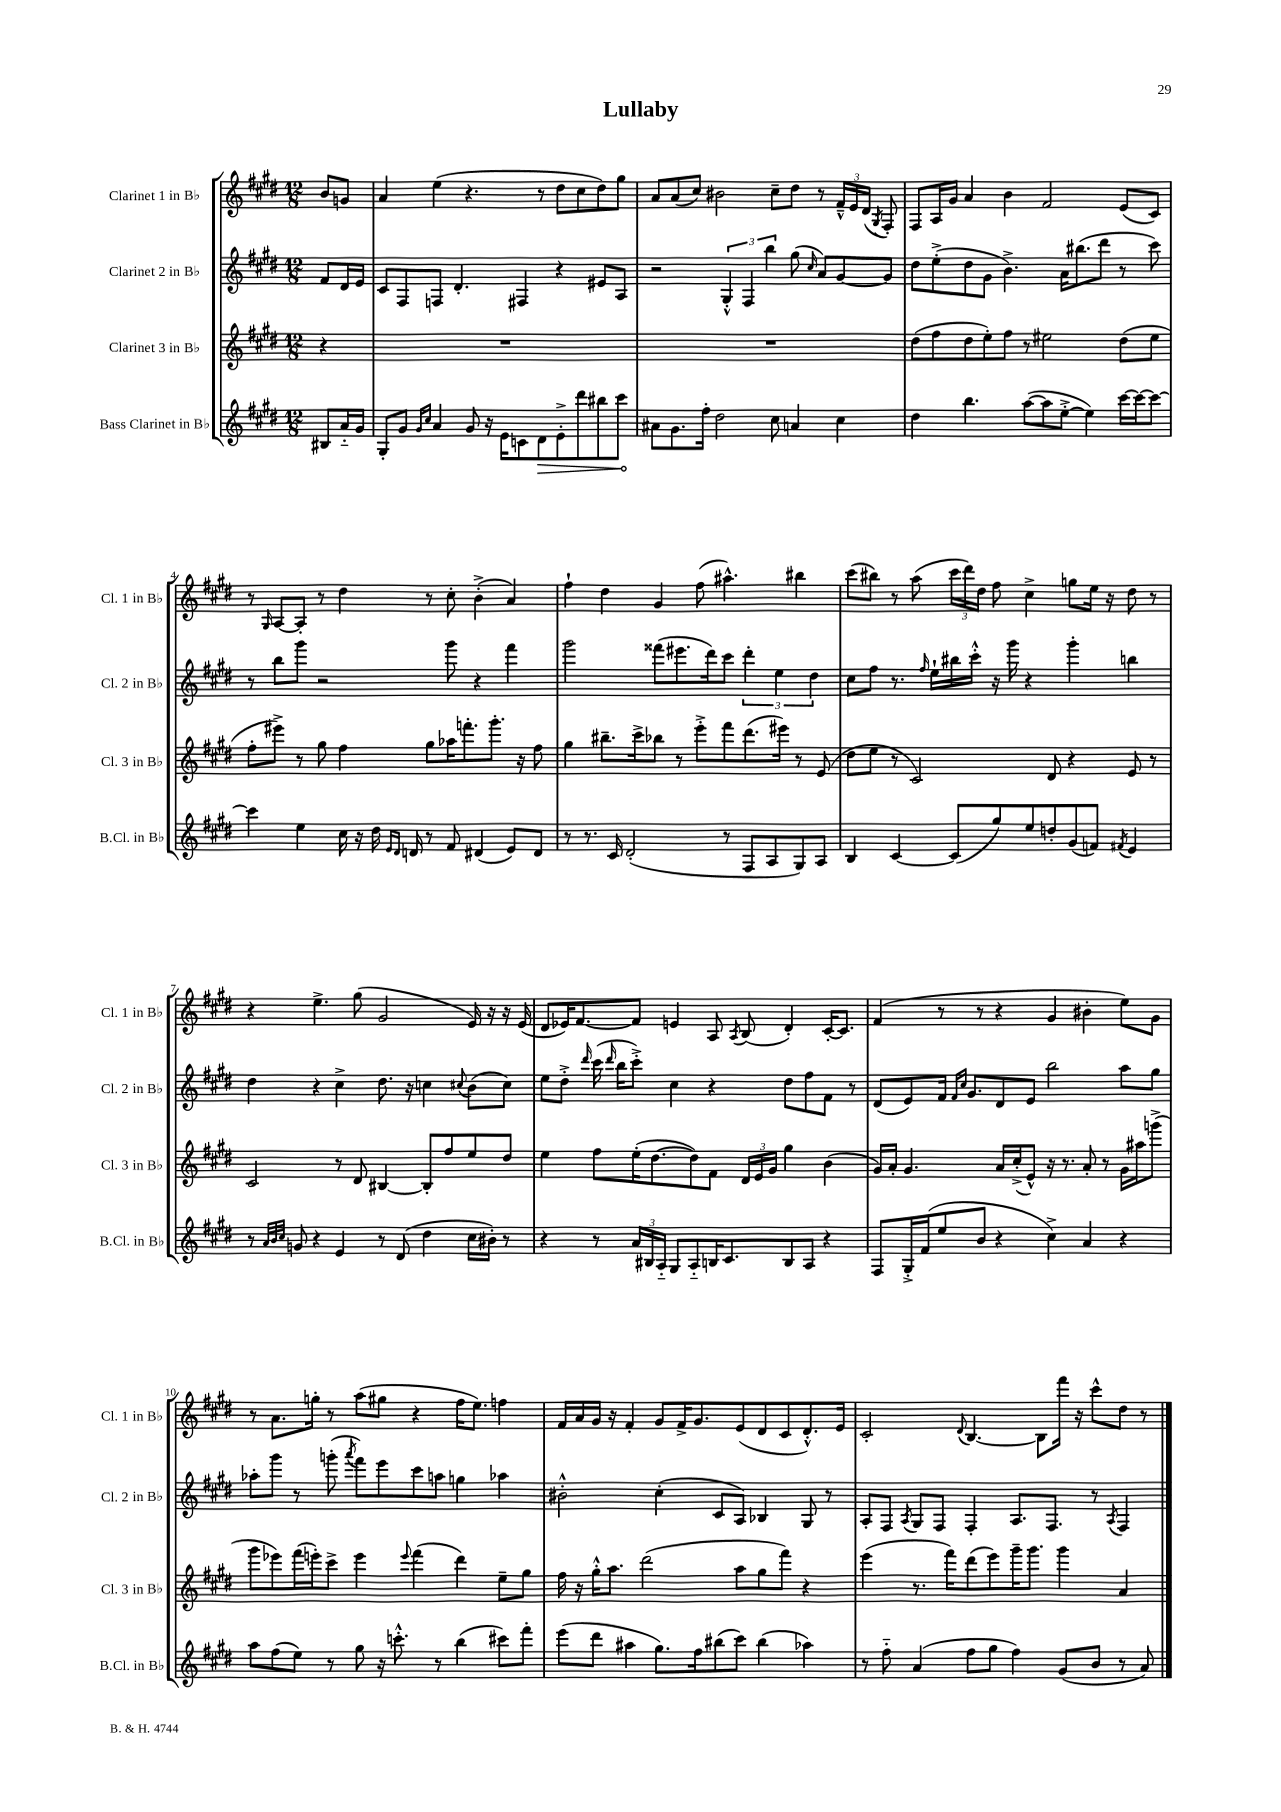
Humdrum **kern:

**kern	**dynam	**kern	**kern	**kern
*part4	*part4	*part3	*part2	*part1
*staff4	*staff4	*staff3	*staff2	*staff1
*I"Bass Clarinet in B♭	*	*I"Clarinet 3 in B♭	*I"Clarinet 2 in B♭	*I"Clarinet 1 in B♭
*I'B.Cl. in B♭	*	*I'Cl. 3 in B♭	*I'Cl. 2 in B♭	*I'Cl. 1 in B♭
*clefG2	*	*clefG2	*clefG2	*clefG2
*k[f#c#g#d#]	*	*k[f#c#g#d#]	*k[f#c#g#d#]	*k[f#c#g#d#]
*M12/8	*	*M12/8	*M12/8	*M12/8
=	=	=	=	=
8B#X/L	.	4r	8f#/L	8b/L
16a/L	.	.	16d#/L	8gn/J
16g#/JJ	.	.	16e/JJ	.
=1	=1	=1	=1	=1
8G#'/L	.	1.r	8c#/L	4a/
8g#/J	.	.	8F#/	.
16qqg#/LL	.	.	.	.
16qqcc#/JJ	.	.	.	.
4a/	.	.	8Fn/J	(4ee\
.	.	.	4.d#'/	.
8g#/	.	.	.	4.r
16r	.	.	.	.
16e\KL	.	.	.	.
8cn\	.	.	4F#X/	.
!	!LO:HP:b	!	!	!
8d#\	>	.	.	8r
8e'^\	.	.	4r	8dd#\L
8ddd#\	.	.	.	8cc#\
8bb#X\	.	.	8e#X/L	8dd#\)
8ccc#\J	.	.	8A/J	8gg#\J
.	]	.	.	.
=2	=2	=2	=2	=2
8a#X\L	.	1.r	2r	8a/L
8.g#\	.	.	.	(8a/
.	.	.	.	8cc#/J)
16ff#'\Jk	.	.	.	.
2dd#\	.	.	.	2b#X\
.	.	.	6G#'^^/	.
.	.	.	6F#/	.
.	.	.	6bb\	.
8cc#\	.	.	.	8cc#~\L
4an/	.	.	(8gg#\	8dd#\J
.	.	.	16qqcc#/	.
.	.	.	8a/L)	8r
4cc#\	.	.	[8g#/	24f#~^^/LL
.	.	.	.	24e/
.	.	.	.	(24d#/JJ
.	.	.	.	8qG#/
.	.	.	8g#/J]	8F#'/)
=3	=3	=3	=3	=3
4dd#\	.	(8dd#\L	8dd#\L	8F#/L
.	.	8ff#\	(8ee'^\	16A/L
.	.	.	.	16g#/JJ
4.bb\	.	8dd#\	8dd#\	4a/
.	.	8ee'\)	8g#\J	.
.	.	8ff#\J	4.b^\)	4b\
([8aa\L	.	8r	.	.
8aa\]	.	2ee#X\	.	2f#/
[8ee'^\J	.	.	16a\KL	.
.	.	.	(8.bb#X\	.
4ee\])	.	.	.	.
.	.	.	8ddd#\J	.
[16ccc#\LL	.	(8dd#\L	8r	(8e/L
16ccc#\J_	.	.	.	.
8ccc#\J_	.	8ee#\J	8ccc#\)	8c#/J)
!!LO:LB:g=z
=4	=4	=4	=4	=4
4ccc#\]	.	8ff#'\L	8r	8r
.	.	.	.	16qqG#/
.	.	8eee#X^\J)	8bb\L	[8A/L
4ee\	.	8r	8ggg#\J	8A'/J]
.	.	8gg#\	2r	8r
16cc#\	.	4ff#\	.	4dd#\
16r	.	.	.	.
16dd#\	.	.	.	.
16qqe/LL	.	.	.	.
16qqd#/JJ	.	.	.	.
16dn/	.	.	.	.
8r	.	8gg#\L	.	8r
8f#/	.	16aa-X\K	8ggg#\	8cc#'\
.	.	8.fffn'\	.	.
(4d#X/	.	.	4r	(4b'^\
.	.	8.ggg#'\J	.	.
8e/L)	.	.	4fff#\	4a/)
.	.	16r	.	.
8d#/J	.	8ff#\	.	.
=5	=5	=5	=5	=5
8r	.	4gg#\	2ggg#\	4ff#`\
8.r	.	.	.	.
.	.	8.bb#X~\L	.	4dd#\
16c#/	.	.	.	.
(2d#'/	.	.	.	.
.	.	16ccc#^\k	.	.
.	.	8bb-X\J	(8fff##X\L	4g#/
.	.	8r	8.eee#X\	.
.	.	8eee'^\L	.	(8ff#\
.	.	.	16ddd#\k)	.
8r	.	8fff#\	8ccc#\J	4.aa#X^^\)
8F#/L	.	(8.ddd#\	6ddd#'\	.
8A/	.	.	.	.
.	.	.	6ee\	.
.	.	16eee#X\Jk)	.	.
8G#/)	.	8r	.	4bb#X\
.	.	.	6dd#\	.
8A/J	.	(8e/	.	.
=6	=6	=6	=6	=6
4B/	.	8dd#\L	8cc#\L	(8ccc#\L
.	.	8ee\J	8ff#\J	8bb#X\J)
[4c#/	.	8r	8.r	8r
.	.	2c#/)	.	(8aa\
.	.	.	16qqff#/	.
.	.	.	16ee`\LL	.
(8c#/L]	.	.	16bb#X\	24ccc#\LL
.	.	.	.	24ddd#\)
.	.	.	16ccc#'^^\JJ	.
.	.	.	.	24dd#\JJ
8gg#/)	.	.	16r	8ff#\
.	.	.	16ggg#\	.
8ee/	.	.	4r	4cc#^\
8ddn'/	.	8d#/	.	.
(8g#/	.	4r	4ggg#'\	8ggn\L
8fn/J)	.	.	.	16ee\Jk
.	.	.	.	16r
8qf#X/	.	.	.	.
4e/	.	8e/	4bbn\	8dd#\
.	.	8r	.	8r
!!LO:LB:g=z
=7	=7	=7	=7	=7
8r	.	2c#/	4dd#\	4r
32qqa/LLL	.	.	.	.
32qqb/	.	.	.	.
32qqcc#/JJJ	.	.	.	.
8gn/	.	.	.	.
4r	.	.	4r	4.ee^\
4e/	.	8r	4cc#^\	.
.	.	8d#/	.	(8gg#\
8r	.	[4B#X/	8.dd#\	2g#/
(8d#/	.	.	.	.
.	.	.	16r	.
4dd#\	.	8B#'/L]	4ccn\	.
.	.	8ff#/	.	.
.	.	.	8qqcc#X/	.
16cc#\LL	.	8ee/	(8b\L	16e/)
16b#X'\JJ)	.	.	.	16r
8r	.	8dd#/J	8cc#\J)	16r
.	.	.	.	(16e/
=8	=8	=8	=8	=8
4r	.	4ee\	8ee\L	8d#/L
.	.	.	8dd#'^\J	16e-X/K)
.	.	.	.	[8.f#/
.	.	.	16qqddd#/	.
8r	.	8ff#\L	(16ccc#\	.
.	.	.	16qqddd#/	.
.	.	.	16bb\KL	.
24a/LL	.	(16ee'\K	8ccc#'^\J)	8f#/J]
24B#X/	.	.	.	.
.	.	[8.dd#\	.	.
24A/JJ	.	.	.	.
8G#/L	.	.	4cc#\	4en/
8A/	.	8dd#\])	.	.
16Bn/K	.	8f#\J	4r	8A/
8.c#/	.	.	.	.
.	.	.	.	8qA/
.	.	24d#/LL	.	(8B/
.	.	24e/	.	.
.	.	24g#/JJ	.	.
8B/	.	4gg#\	8dd#\L	4d#'/)
8A/J	.	.	8ff#\	.
4r	.	(4b\	8f#\J	[16c#'/KL
.	.	.	.	8.c#/J]
.	.	.	8r	.
=9	=9	=9	=9	=9
8F#/L	.	16g#/LL)	(8d#/L	(4f#/
.	.	16a'/JJ	.	.
16G#'^/L	.	4.g#/	8e/)	.
(16f#/J	.	.	.	.
8ee/	.	.	16f#/Jk	8r
.	.	.	16qqf#/LL	.
.	.	.	16qqcc#/JJ	.
.	.	.	8.g#/L	.
8b/J	.	.	.	8r
4r	.	16a/LL	8d#/	4r
.	.	(16cc#'^/J	.	.
.	.	8e^^/J)	8e/J	.
4cc#^\)	.	16r	2bb\	4g#/
.	.	8.r	.	.
4a/	.	8a'/	.	4b#X'\
.	.	8r	.	.
4r	.	16g#\LL	8aa\L	8ee\L)
.	.	16aa#X\J	.	.
.	.	(8gggn^\J	8gg#\J	8g#\J
!!LO:LB:g=z
=10	=10	=10	=10	=10
8aa\L	.	8ggg#\L	8aa-X'\L	8r
(8ff#\	.	8eee-X\)	8ggg#\J	8.a\L
8ee\J)	.	(16fff#\L	8r	.
.	.	16eeen'\J)	.	16ggn'\Jk
8r	.	8ccc#^\J	(8gggn'\	8r
.	.	.	8qaaa/	.
8gg#\	.	4eee\	8fff#\L)	(8aa\L
16r	.	.	8eee\	8gg#X\J
8.cccn'^^\	.	.	.	.
.	.	8qqeee/	.	.
.	.	(4fff#\	8ccc#\	4r
8r	.	.	8aan\J	.
(4bb\	.	4ddd#\)	4ggn\	16ff#\KL
.	.	.	.	8.ee\J)
8ccc#X\L)	.	8ee~\L	4aa-X\	4ffn\
8fff#'\J	.	8gg#\J	.	.
=11	=11	=11	=11	=11
(8eee\L	.	16ff#\	2b#X'^^\	16f#/LL
.	.	16r	.	16a/
8ddd#\J	.	16gg#'^^\KL	.	16g#/JJ
.	.	8.aa\J	.	16r
4aa#X\	.	.	.	4f#'/
.	.	(2ddd#\	.	.
8.gg#\L)	.	.	(4cc#'\	8g#/L
.	.	.	.	16f#^/K
16ff#\k	.	.	.	8.g#/
(8bb#X\	.	.	8c#/L	.
8ccc#\J)	.	8aa\L	8A/J)	(8e/
(4bb#\	.	8gg#\	4B-X/	8d#/
.	.	8fff#\J)	.	8c#/
4aa-X\)	.	4r	8G#/	8.d#'^^/)
.	.	.	8r	.
.	.	.	.	16e/Jk
=12	=12	=12	=12	=12
8r	.	(4eee\	8A'/L	2c#'/
8ff#\	.	.	8F#/J	.
.	.	.	8qA/	.
(4a/	.	8.r	8G#/L	.
.	.	.	8F#/J	.
.	.	16fff#\KL)	.	.
.	.	.	.	8qqd#/
8ff#\L	.	(8ddd#\	4F#'/	[4.B/
8gg#\J	.	8eee\)	.	.
4ff#\)	.	16ggg#~\K	8.A/L	.
.	.	8.ggg#\J	.	.
.	.	.	.	8B\L]
.	.	.	8.F#/J	.
(8g#/L	.	4ggg#\	.	16fff#\Jk
.	.	.	.	16r
8b/J	.	.	8r	8ccc#^^\L
.	.	.	8qA/	.
8r	.	4a/	4F#/	8dd#\J
8a/)	.	.	.	8r
==	==	==	==	==
*-	*-	*-	*-	*-
